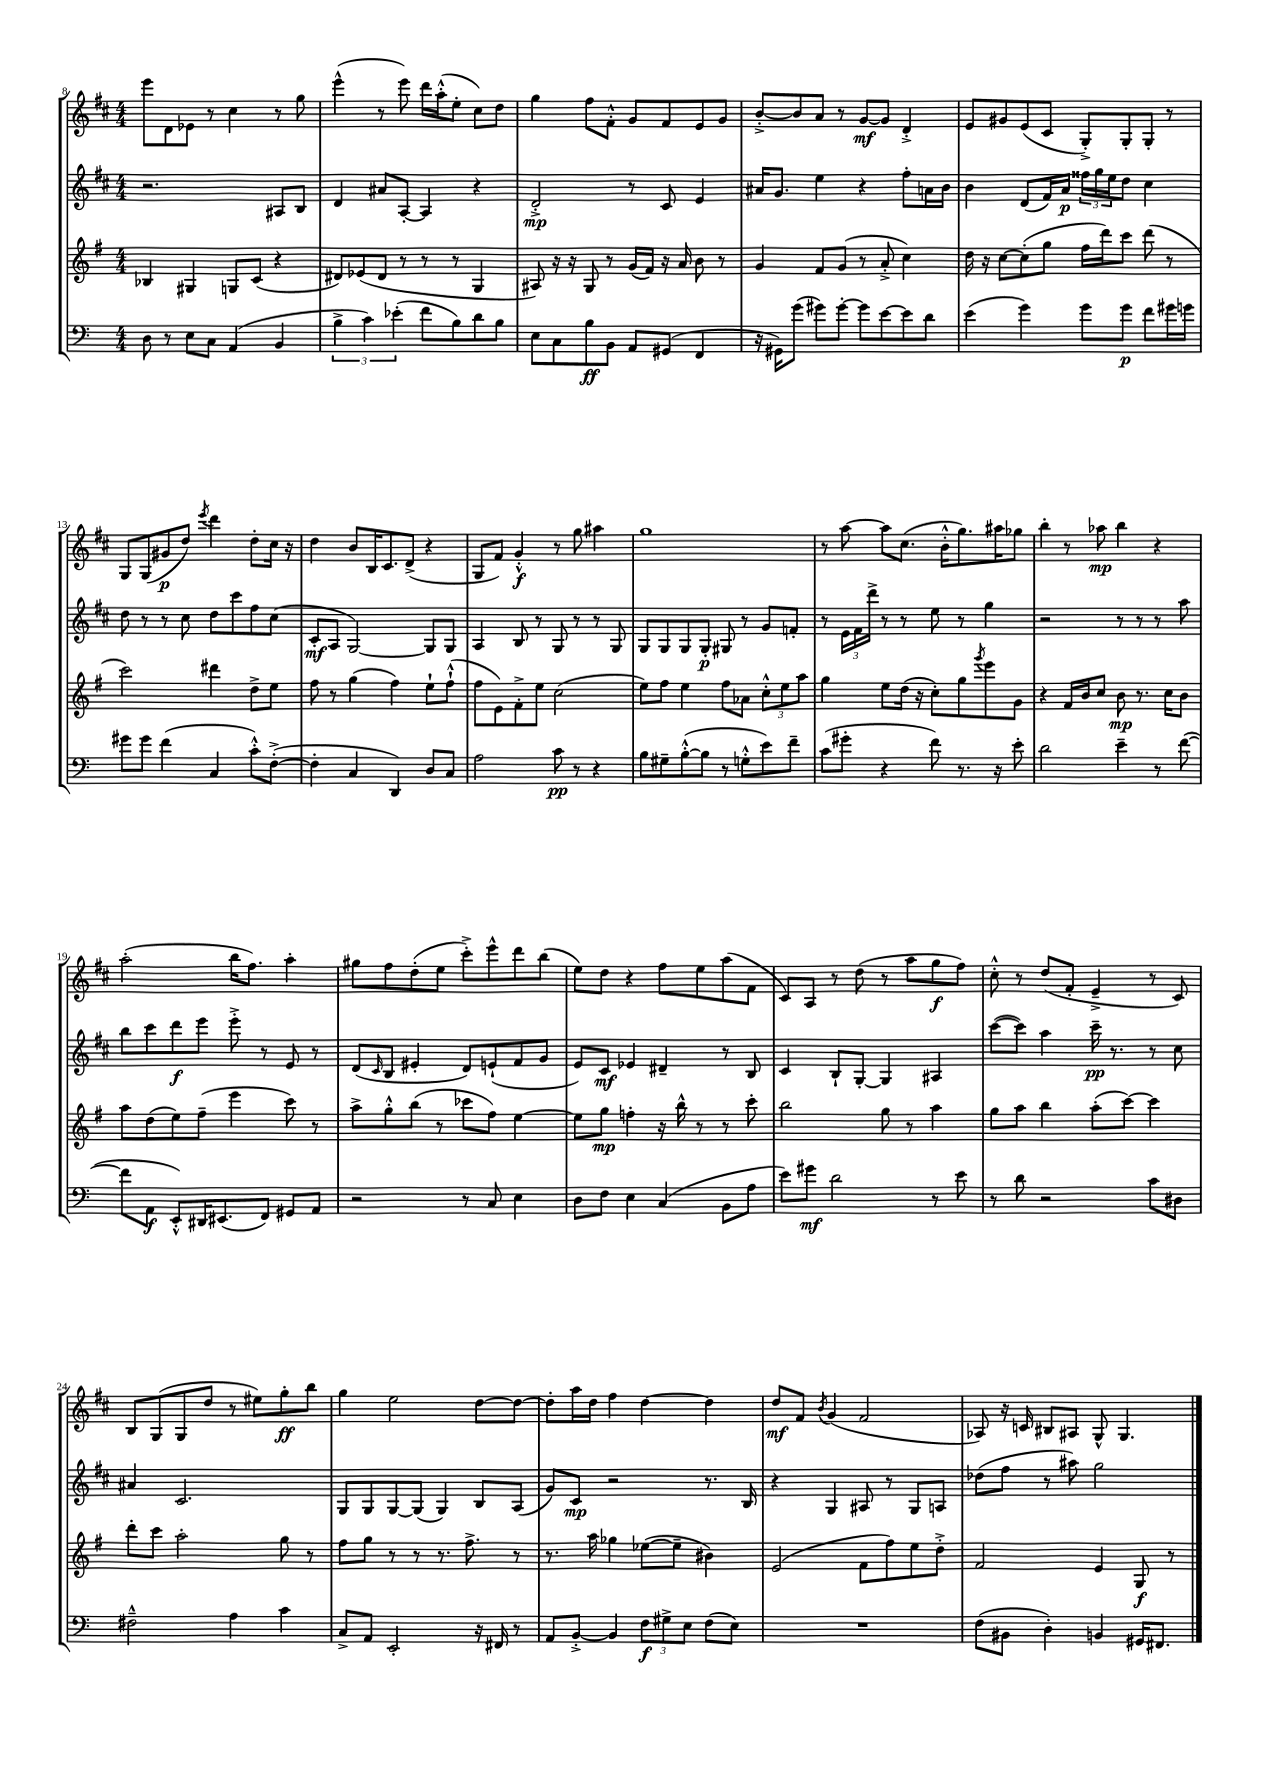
<<
\new StaffGroup <<
\new Staff = "s0" {
    \clef treble \key d \major \numericTimeSignature \time 4/4
    e'''8 d'8 ees'8 r8 cis''4 r8 g''8 |
    e'''4-^( r8 e'''8) d'''16 a''16-.-^( e''8-. cis''8) d''8 |
    g''4 fis''8 fis'8-.-^ g'8 fis'8 e'8 g'8 |
    b'8~-.-> b'8 a'8 r8 g'8~\mf g'8 d'4-.-> |
    e'8 gis'8 e'8( cis'8 g8-.->) g8-. g8-. r8 |
    g8 g8( gis'8\p d''8) \acciaccatura { e'''8 } d'''4 d''8-. cis''16 r16 |
    d''4 b'8 b16 cis'8. d'8->( r4 |
    g8 fis'8) g'4-.-^\f r8 g''8 ais''4 |
    g''1 |
    r8 a''8~ a''8 cis''8.( b'16-.-^ g''8.) ais''16 ges''8 |
    b''4-. r8 aes''8\mp b''4 r4 |
    a''2-.( b''16 fis''8.) a''4-. |
    gis''8 fis''8 d''8-.( e''8 cis'''8-.->) e'''8-^ d'''8 b''8( |
    e''8) d''8 r4 fis''8 e''8 a''8( fis'8 |
    cis'8) a8 r8 d''8( r8 a''8 g''8\f fis''8) |
    cis''8-.-^ r8 d''8( fis'8-. e'4---> r8 cis'8) |
    b8 g8( g8 d''8 r8 eis''8) g''8-.\ff b''8 |
    g''4 e''2 d''8~ d''8~ |
    d''8-. a''16 d''16 fis''4 d''4~ d''4 |
    d''8\mf fis'8 \acciaccatura { b'8 } g'4( fis'2 |
    aes8) r16 c'16 bis8 ais8 g8-^ g4. \bar "|." |
}
\new Staff = "s1" {
    \clef treble \key d \major \numericTimeSignature \time 4/4
    r2. ais8 b8 |
    d'4 ais'8 a8~-. a4 r4 |
    d'2-.->\mp r8 cis'8 e'4 |
    ais'16 g'8. e''4 r4 fis''8-. a'16 b'16 |
    b'4 d'8( fis'16) a'16\p \tuplet 3/2 { fisis''16 g''16 e''16 } d''8 cis''4 |
    d''8 r8 r8 cis''8 d''8 cis'''8 fis''8 cis''8( |
    cis'8-.\mf a8 g2~) g8 g8 |
    a4 b8 r8 g8 r8 r8 g8 |
    g8 g8 g8 g8-.\p gis8 r8 g'8 f'8-. |
    r8 \tuplet 3/2 { e'16 fis'16 d'''16-> } r8 r8 e''8 r8 g''4 |
    r2 r8 r8 r8 a''8 |
    b''8 cis'''8 d'''8\f e'''8 e'''8-.-> r8 e'8 r8 |
    d'8( \grace { cis'16 } b8 eis'4-. d'8) e'8-!( fis'8 g'8 |
    e'8) cis'8\mf ees'4 dis'4-- r8 b8 |
    cis'4 b8-! g8~-. g4 ais4 |
    cis'''8~( cis'''8) a''4 cis'''16--\pp r8. r8 cis''8 |
    ais'4 cis'2. |
    g8 g8 g8~ g8( g4) b8 a8( |
    g'8) cis'8\mp r2 r8. b16 |
    r4 g4 ais8 r8 g8 a8 |
    des''8( fis''8 r8 ais''8) g''2 \bar "|." |
}
\new Staff = "s2" {
    \clef treble \key g \major \numericTimeSignature \time 4/4
    bes4 gis4 g8 c'8( r4 |
    dis'8) ees'8( dis'8 r8 r8 r8 g4 |
    ais8) r16 r16 g8 r8 g'16( fis'16) r16 a'16 b'8 r8 |
    g'4 fis'8 g'8( r8 a'8-.-> c''4) |
    d''16 r16 c''8~ c''8-.( g''8 fis''16 d'''16) c'''8 d'''8( r8 |
    c'''2) dis'''4 d''8-> e''8 |
    fis''8 r8 g''4( fis''4) e''8-! fis''8-!-^( |
    fis''8 e'8) fis'8-.-> e''8 c''2( |
    e''8) fis''8 e''4 fis''8 aes'8 \tuplet 3/2 { c''8-.-^ e''8 a''8 } |
    g''4 e''8 d''16( r16 c''8-.) g''8 \acciaccatura { g'''8 } e'''8 g'8 |
    r4 fis'16 b'16 c''8 b'8\mp r8. c''16 b'8 |
    a''8 d''8( e''8) fis''8--( e'''4 c'''8) r8 |
    a''8-> g''8-.-^ b''8( r8 ces'''8 fis''8) e''4~ |
    e''8 g''8\mp f''4-. r16 b''16-^ r8 r8 c'''8-. |
    b''2 g''8 r8 a''4 |
    g''8 a''8 b''4 a''8-.( c'''8~) c'''4 |
    d'''8-. c'''8 a''2-. g''8 r8 |
    fis''8 g''8 r8 r8 r8. fis''8.-> r8 |
    r8. a''16 ges''4 ees''8~( ees''8-- bis'4) |
    e'2( fis'8 fis''8) e''8 d''8-.-> |
    fis'2 e'4 g8\f r8 \bar "|." |
}
\new Staff = "s3" {
    \clef bass \key c \major \numericTimeSignature \time 4/4
    d8 r8 e8 c8 a,4( b,4 |
    \tuplet 3/2 { b4-> c'4) ees'4-.( } f'8 b8) d'8 b8 |
    e8 c8 b8\ff b,8 a,8 gis,8( f,4 |
    r16 gis,16) g'8( gis'8) gis'8~-. gis'8 e'8~ e'8 d'8 |
    e'4( g'4) g'8 g'8\p f'8 gis'16 g'16 |
    gis'8 gis'8 f'4( c4 c'8-.-^) f8~-.->( |
    f4-. c4 d,4) d8 c8 |
    a2 c'8\pp r8 r4 |
    b8 gis8-- b8~-.-^( b8 r8 g8-.-^ e'8) f'8-- |
    c'8( gis'8-. r4 f'8) r8. r16 e'8-. |
    d'2 e'4-- r8 f'8~( |
    f'8 a,8\f e,8-.-^) dis,16 eis,8.( f,8) gis,8 a,8 |
    r2 r8 c8 e4 |
    d8 f8 e4 c4( b,8 a8 |
    e'8) gis'8\mf d'2 r8 e'8 |
    r8 d'8 r2 c'8 dis8 |
    fis2---^ a4 c'4 |
    c8-> a,8 e,2-. r16 fis,16 r8 |
    a,8 b,8~-.-> b,4 \tuplet 3/2 { f8\f gis8-> e8 } f8( e8) |
    R1 |
    f8( bis,8 d4-.) b,4 gis,16 fis,8. \bar "|." |
}
>>
>>
\layout { \context { \Score currentBarNumber = #8 } }
